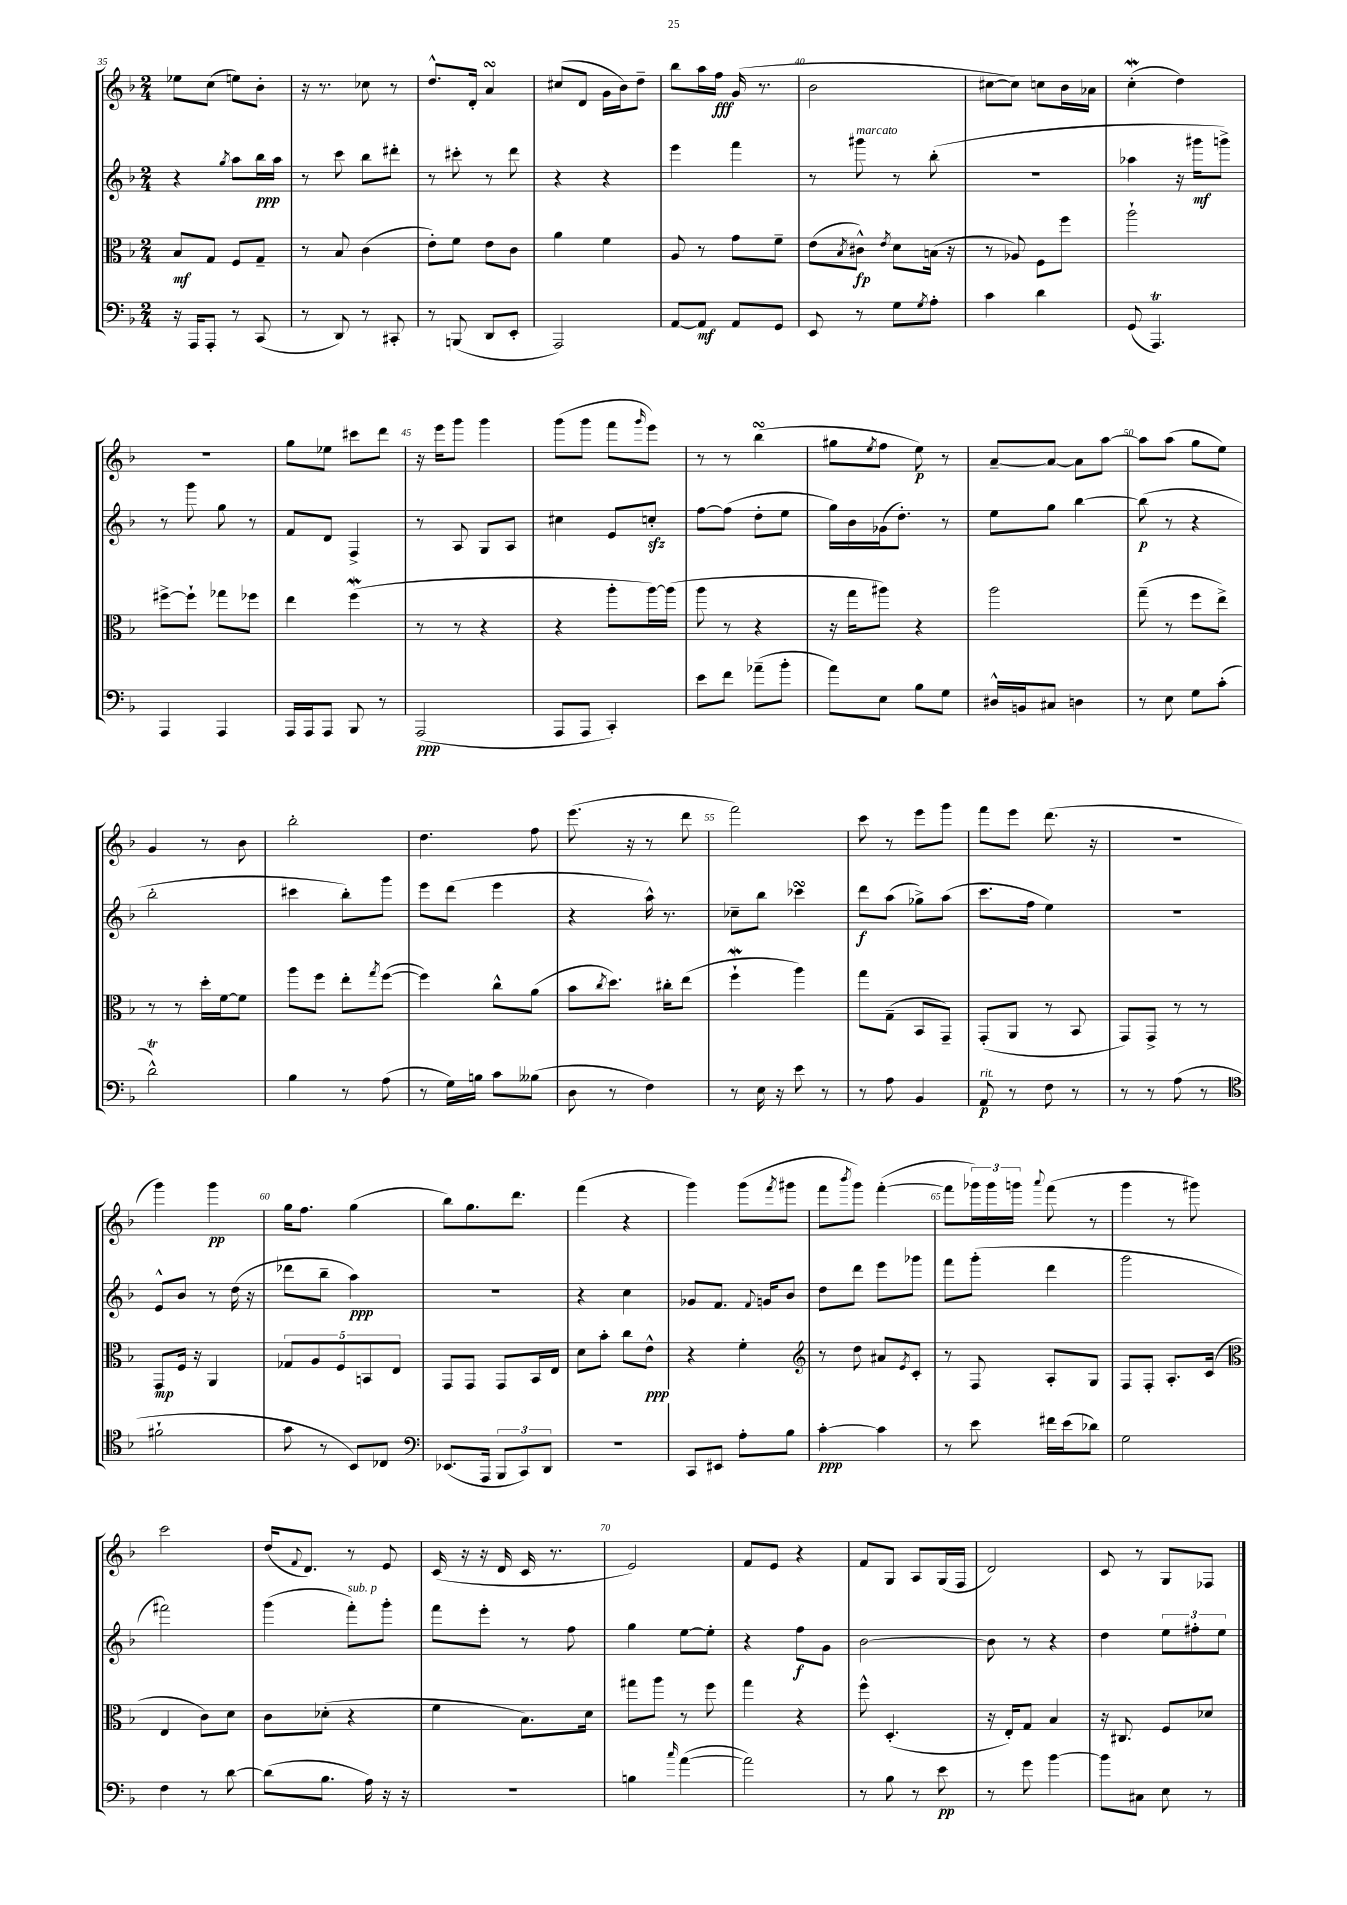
<<
\new StaffGroup <<
\new Staff = "s0" {
    \clef treble \key f \major \numericTimeSignature \time 2/4
    ees''8 c''8( e''8) bes'8-. |
    r16 r8. ces''8 r8 |
    d''8.-^ d'16-. a'4\turn |
    cis''8( d'8 g'16 bes'16) d''8-- |
    bes''8 a''16 f''16\fff g'16( r8. |
    bes'2 |
    cis''8~ cis''8) c''8 bes'16 aes'16 |
    c''4-.\mordent( d''4) |
    r2 |
    g''8 ees''8 cis'''8 d'''8 |
    r16 e'''16 g'''8 g'''4 |
    g'''8( g'''8 f'''8 \grace { g'''16 } e'''8) |
    r8 r8 bes''4\turn( |
    gis''8 \acciaccatura { e''8 } f''8 e''8\p) r8 |
    a'8~-- a'8~ a'8 a''8~ |
    a''8 a''8( g''8 e''8) |
    g'4 r8 bes'8 |
    bes''2-. |
    d''4. f''8 |
    e'''8.( r16 r8 d'''8 |
    f'''2) |
    c'''8 r8 e'''8 g'''8 |
    f'''8 e'''8 d'''8.( r16 |
    R2 |
    g'''4) g'''4\pp |
    g''16 f''8. g''4( |
    bes''8) g''8. d'''8. |
    f'''4( r4 |
    g'''4) g'''8( \acciaccatura { f'''8 } gis'''8 |
    f'''8 \acciaccatura { bes'''8 } g'''8) f'''4~-.( |
    f'''8 \tuplet 3/2 { ges'''16) ges'''16 g'''16 } \appoggiatura { a'''8 } f'''8( r8 |
    g'''4 r8 gis'''8) |
    c'''2 |
    d''16( \appoggiatura { f'8 } d'8.) r8 e'8 |
    c'16( r16 r16 d'16 c'16 r8. |
    e'2) |
    f'8 e'8 r4 |
    f'8 g8 a8 g16( f16 |
    d'2) |
    c'8 r8 g8 fes8 \bar "|." |
}
\new Staff = "s1" {
    \clef treble \key f \major \numericTimeSignature \time 2/4
    r4 \acciaccatura { g''8 } a''8 bes''16\ppp a''16 |
    r8 c'''8 bes''8 dis'''8-. |
    r8 cis'''8-. r8 d'''8 |
    r4 r4 |
    e'''4 f'''4 |
    r8 gis'''8^\markup { \italic "marcato" } r8 bes''8-.( |
    R2 |
    aes''4 r16 gis'''16\mf g'''8->) |
    r8 g'''8 g''8 r8 |
    f'8 d'8 f4-> |
    r8 a8 g8 a8 |
    cis''4 e'8 c''8-.\sfz |
    f''8~ f''8( d''8-. e''8 |
    g''16) bes'16 ges'16( d''8.-.) r8 |
    e''8 g''8 bes''4~ |
    bes''8\p( r8 r4 |
    bes''2-. |
    cis'''4 bes''8-.) g'''8 |
    e'''8 d'''8( e'''4 |
    r4 a''16-^) r8. |
    ces''8-- bes''8 ces'''4\turn |
    d'''8\f a''8( ges''8->) a''8( |
    c'''8. f''16 e''4) |
    r2 |
    e'8-^ bes'8 r8 d''16( r16 |
    des'''8 bes''8-- a''4\ppp) |
    r2 |
    r4 c''4 |
    ges'8 f'8. \appoggiatura { f'8 } g'16 bes'8 |
    d''8 d'''8 e'''8 ges'''8 |
    f'''8 g'''8-.( d'''4 |
    g'''2 |
    fis'''2) |
    g'''4( f'''8-.^\markup { \italic "sub. p" }) g'''8-. |
    f'''8 e'''8-. r8 f''8 |
    g''4 e''8~ e''8-. |
    r4 f''8\f g'8 |
    bes'2~ |
    bes'8 r8 r4 |
    d''4 \tuplet 3/2 { e''8 fis''8-. e''8 } \bar "|." |
}
\new Staff = "s2" {
    \clef alto \key f \major \numericTimeSignature \time 2/4
    bes8\mf g8 f8 g8-- |
    r8 bes8 c'4( |
    e'8-.) f'8 e'8 c'8 |
    a'4 f'4 |
    a8 r8 g'8 f'8-- |
    e'8( \acciaccatura { bes8 } cis'8-^\fp) \acciaccatura { e'8 } d'8 b16( r16 |
    r8 aes8) f8 f''8 |
    a''2-! |
    fis''8~-> fis''8-! ges''8 fes''8 |
    e''4 f''4\mordent( |
    r8 r8 r4 |
    r4 a''8-. a''16~) a''16( |
    a''8 r8 r4 |
    r16 g''16 ais''8) r4 |
    a''2 |
    g''8--( r8 f''8 e''8->) |
    r8 r8 d''16-. f'16~ f'8 |
    a''8 f''8 e''8-. \acciaccatura { g''8 } f''8~( |
    f''4) c''8-^ a'8( |
    bes'8 \acciaccatura { c''8 } d''8.) cis''16-. e''8( |
    f''4-!\mordent a''4) |
    g''8 g8--( bes,8 g,8--) |
    g,8-.( a,8 r8 bes,8 |
    g,8) g,8-> r8 r8 |
    g,8\mp f16 r16 a,4 |
    \tuplet 5/4 { ges8 a8 f8 b,8 e8 } |
    g,8 g,8 g,8 bes,16 e16 |
    d'8 bes'8-. c''8 e'8-^\ppp |
    r4 f'4-. |
    \clef treble r8 d''8 ais'8 \acciaccatura { e'8 } c'8-. |
    r8 f8 a8-. g8 |
    f8 f8-. a8.-. c'16( |
    \clef alto e4 c'8) d'8 |
    c'8 des'8-.( r4 |
    f'4 bes8.) d'16 |
    gis''8 a''8 r8 f''8 |
    g''4 r4 |
    f''8-^ d4.-.( |
    r16 e16-.) g8 bes4 |
    r16 cis8. f8 des'8 \bar "|." |
}
\new Staff = "s3" {
    \clef bass \key f \major \numericTimeSignature \time 2/4
    r16 a,,16 a,,8-. r8 c,8( |
    r8 d,8) r8 cis,8-. |
    r8 b,,8( d,8 e,8-. |
    a,,2) |
    a,8~ a,8\mf a,8 g,8 |
    e,8 r8 g8 \acciaccatura { g8 } a8-. |
    c'4 d'4 |
    g,8( a,,4.\trill) |
    a,,4 a,,4 |
    a,,16 a,,16 a,,8 bes,,8 r8 |
    a,,2\ppp( |
    a,,8 a,,8 c,4-.) |
    e'8 f'8 aes'8--( bes'8-. |
    a'8) e8 bes8 g8 |
    dis16-^ b,16 cis8 d4 |
    r8 e8 g8 c'8-.( |
    d'2-^\trill) |
    bes4 r8 a8( |
    r8 g16) b16 c'8 beses8( |
    d8 r8 f4) |
    r8 e16 r16 e'8 r8 |
    r8 a8 bes,4 |
    a,8\p^\markup { \italic "rit." } r8 f8 r8 |
    r8 r8 a8( r8 |
    \clef tenor fis'2-! |
    g'8 r8 bes,8) ces8 |
    \clef bass ees,8.( a,,16 \tuplet 3/2 { bes,,8 c,8) d,8 } |
    R2 |
    c,8 eis,8 a8-. bes8 |
    c'4~-.\ppp c'4 |
    r8 e'8 fis'16 e'16( des'8) |
    g2 |
    f4 r8 d'8~ |
    d'8( bes8. a16) r16 r16 |
    R2 |
    b4 \grace { c''16 } a'4~( |
    a'2) |
    r8 bes8 r8 e'8\pp |
    r8 g'8 bes'4~ |
    bes'8 cis8 e8 r8 \bar "|." |
}
>>
>>
\layout { \context { \Score currentBarNumber = #35 \override BarNumber.break-visibility = ##(#f #t #t) barNumberVisibility = #(every-nth-bar-number-visible 5) } }
